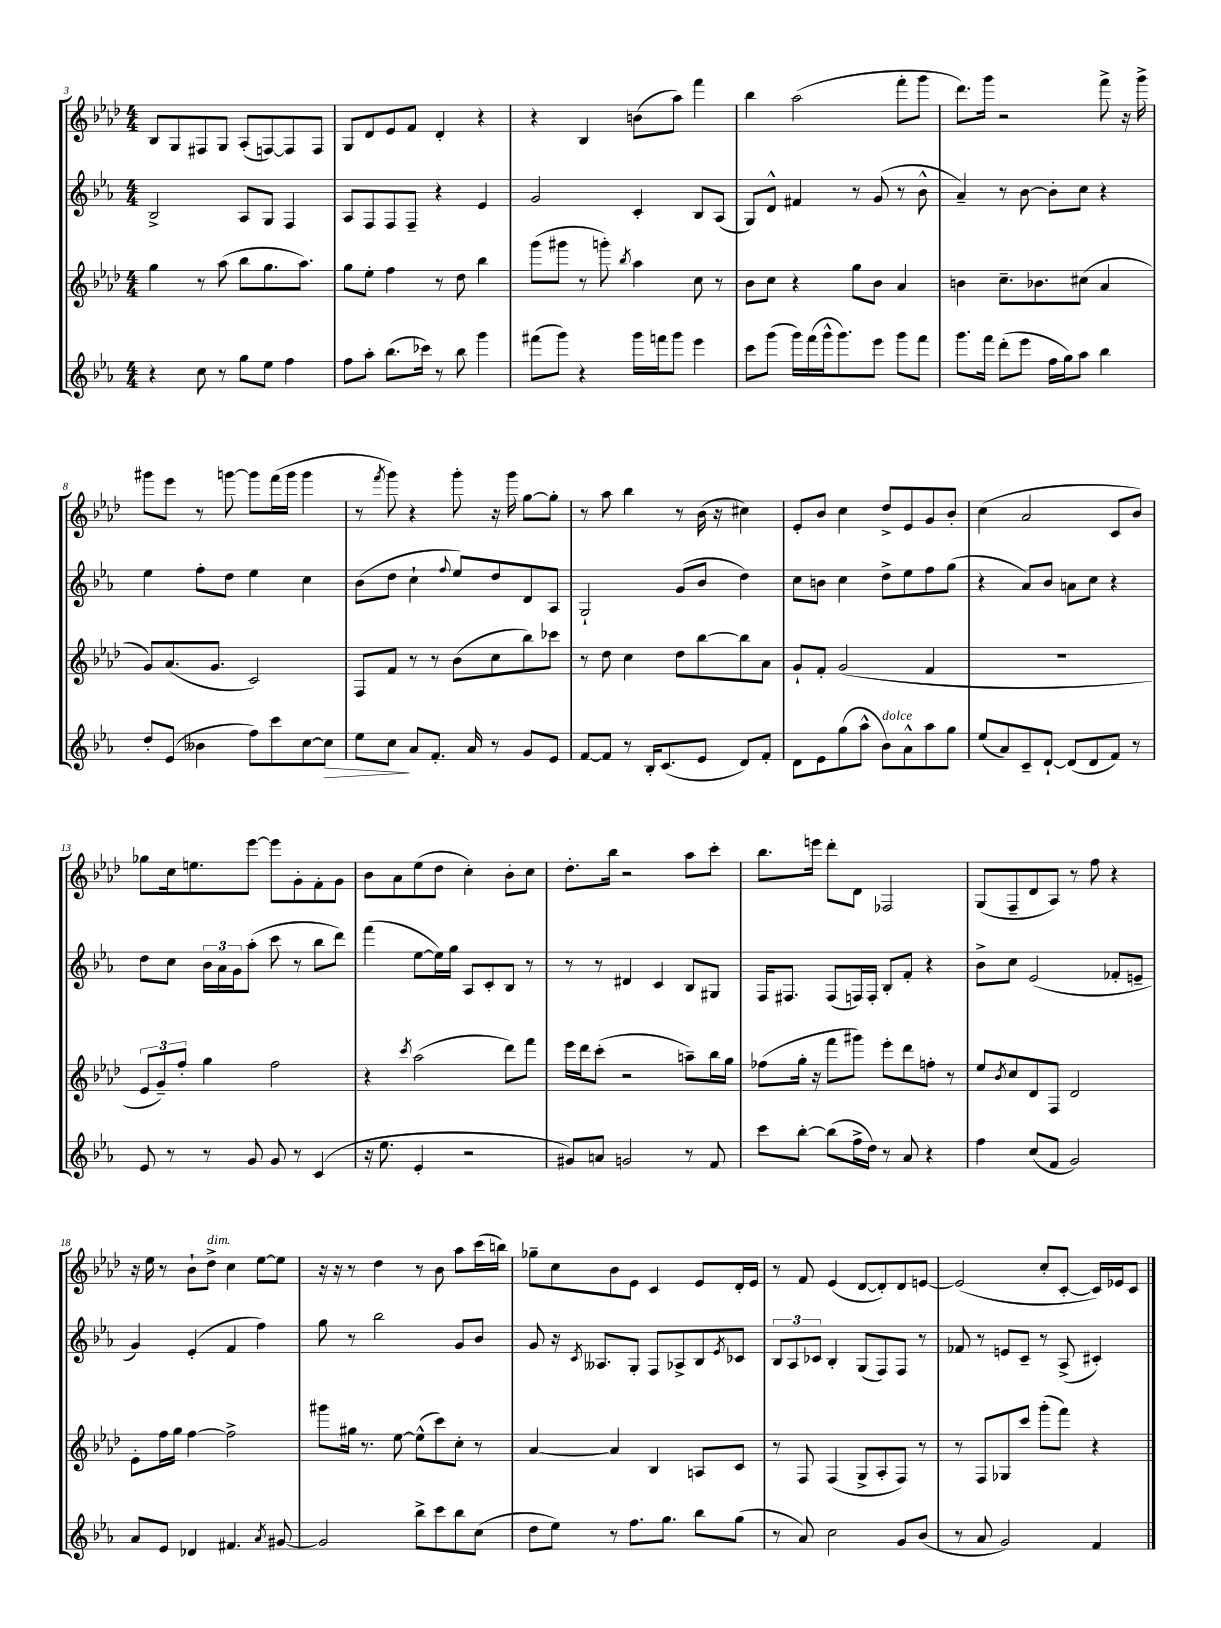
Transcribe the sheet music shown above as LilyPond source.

<<
\new StaffGroup <<
\new Staff = "s0" {
    \clef treble \key aes \major \numericTimeSignature \time 4/4
    bes8 g8 fis8 g8 aes8-.( f8~) f8 f8 |
    g8 des'8 ees'8 f'8 des'4-. r4 |
    r4 bes4 b'8( aes''8) f'''4 |
    bes''4 aes''2( f'''8-. g'''8 |
    des'''8.) g'''16 r2 f'''8-> r16 g'''16-> |
    gis'''8 ees'''8 r8 g'''8~ g'''8 f'''16( g'''16 g'''4 |
    r8 \acciaccatura { f'''8 } g'''8) r4 g'''8-. r16 g'''16 g''8~ g''8-. |
    r8 aes''8 bes''4 r8 bes'16( r16 cis''4) |
    ees'8-. bes'8 c''4 des''8-> ees'8 g'8 bes'8-. |
    c''4( aes'2 c'8 bes'8) |
    ges''8 c''16 e''8. ees'''8~ ees'''8 g'8-. f'8-. g'8 |
    bes'8 aes'8 ees''8( des''8 c''4-.) bes'8-. c''8 |
    des''8.-. bes''16 r2 aes''8 c'''8-. |
    bes''8. e'''16 des'''8-. des'8 fes2 |
    g8( f8-- des'8 aes8) r8 f''8 r4 |
    r16 ees''16 r8 bes'8-! des''8->^\markup { \italic "dim." } c''4 ees''8~ ees''8 |
    r16 r16 r8 des''4 r8 bes'8 aes''8 c'''16( b''16) |
    ges''8-- c''8 bes'8 ees'8 c'4 ees'8 des'16-. ees'16 |
    r8 f'8 ees'4( des'8~ des'8-.) des'8 e'8~ |
    e'2( c''8-. c'8~-. c'16) ees'16 c'8 \bar "|." |
}
\new Staff = "s1" {
    \clef treble \key ees \major \numericTimeSignature \time 4/4
    bes2-> aes8 g8 f4 |
    aes8 f8 f8 f8-- r4 ees'4 |
    g'2 c'4-. bes8 aes8( |
    g8) d'8-^ fis'4 r8 g'8( r8 bes'8-^ |
    aes'4--) r8 bes'8~ bes'8-. c''8 r4 |
    ees''4 f''8-. d''8 ees''4 c''4 |
    bes'8( d''8 c''4-! \appoggiatura { f''8 } ees''8) d''8 d'8 aes8 |
    g2-! g'8( bes'8 d''4) |
    c''8 b'8 c''4 d''8-> ees''8 f''8 g''8( |
    r4 aes'8) bes'8 a'8 c''8 r4 |
    d''8 c''8 \tuplet 3/2 { bes'16 aes'16 g'16 } aes''8-.( c'''8 r8 bes''8 d'''8) |
    f'''4( ees''8~ ees''16) g''16 aes8 c'8-. bes8 r8 |
    r8 r8 dis'4 c'4 bes8 gis8 |
    f16 fis8. fis8( f16) f16-. bes8-. f'8-. r4 |
    bes'8-> c''8 ees'2( fes'8-. e'8-- |
    g'4) ees'4-.( f'4 f''4) |
    g''8 r8 bes''2 g'8 bes'8 |
    g'8 r16 \acciaccatura { c'8 } aeses8. g8-. f8 aes8-> bes8 \acciaccatura { ees'8 } ces'8 |
    \tuplet 3/2 { bes8 aes8 ces'8 } bes4-. g8( f8) f8 r8 |
    fes'8 r8 e'8 c'8-- r8 aes8->( cis'4-.) \bar "|." |
}
\new Staff = "s2" {
    \clef treble \key aes \major \numericTimeSignature \time 4/4
    g''4 r8 aes''8( bes''8 g''8. aes''8.) |
    g''8 ees''8-. f''4 r8 des''8 bes''4 |
    g'''8( gis'''8 r8 g'''8-.) \acciaccatura { bes''8 } aes''4 c''8 r8 |
    bes'8 c''8 r4 g''8 bes'8 aes'4 |
    b'4 c''8.-- bes'8. cis''8( aes'4 |
    g'8) aes'8.( g'8. c'2) |
    f8 f'8 r8 r8 bes'8( c''8 bes''8) ces'''8 |
    r8 des''8 c''4 des''8 bes''8~ bes''8 aes'8 |
    g'8-! f'8-. g'2( f'4 |
    R1 |
    \tuplet 3/2 { ees'8 g'8--) f''8-. } g''4 f''2 |
    r4 \acciaccatura { c'''8 } aes''2( des'''8) f'''8 |
    ees'''16 des'''16 c'''8-.( r2 a''8--) bes''16 g''16 |
    fes''8( g''16-. r16 f'''8 gis'''8) ees'''8-. des'''8 f''8-. r8 |
    ees''8 \acciaccatura { bes'8 } c''8 des'8 f8 des'2 |
    ees'8-. f''16 g''16 f''4~ f''2-> |
    gis'''8 gis''16 r8. ees''8~ ees''8-^( c'''8) c''8-. r8 |
    aes'4~ aes'4 bes4 a8 c'8 |
    r8 f8 f4( g8-> aes8-. f8) r8 |
    r8 f8 ges8 c'''8 g'''8-.( f'''8) r4 \bar "|." |
}
\new Staff = "s3" {
    \clef treble \key ees \major \numericTimeSignature \time 4/4
    r4 c''8 r8 g''8 ees''8 f''4 |
    f''8 aes''8-. bes''8.( ces'''16) r8 bes''8 g'''4 |
    fis'''8( g'''8) r4 g'''16 f'''16 g'''8 ees'''4 |
    c'''8 g'''8( g'''16) f'''16( g'''16-^ g'''8.) ees'''8 g'''8 f'''8 |
    g'''8. f'''16 d'''8-.( ees'''8 f''16 g''16) aes''8 bes''4 |
    d''8-. ees'8( beses'4 f''8) c'''8 c''8~ c''8\> |
    ees''8 c''8\! aes'8 f'8.-. aes'16 r8 g'8 ees'8 |
    f'8~ f'8 r8 bes16-. c'8.( ees'8 d'8) f'8-. |
    d'8 ees'8 g''8( aes''8-^ bes'8^\markup { \italic "dolce" }) aes'8-^ aes''8 g''8 |
    ees''8( aes'8) c'8-- d'8~-! d'8( d'8 f'8) r8 |
    ees'8 r8 r8 g'8 g'8 r8 c'4( |
    r16 ees''8. ees'4-. r2 |
    gis'8) a'8 g'2 r8 f'8 |
    c'''8 bes''8~-. bes''8( f''16-> d''16) r8 aes'8 r4 |
    f''4 c''8( f'8 g'2) |
    aes'8 ees'8 des'4 fis'4. \acciaccatura { aes'8 } gis'8~ |
    gis'2 bes''8-> c'''8 bes''8 c''8( |
    d''8 ees''8) r8 f''8. g''8. bes''8 g''8( |
    r8 aes'8) c''2 g'8 bes'8( |
    r8 aes'8 g'2) f'4 \bar "|." |
}
>>
>>
\layout { \context { \Score currentBarNumber = #3 } }
